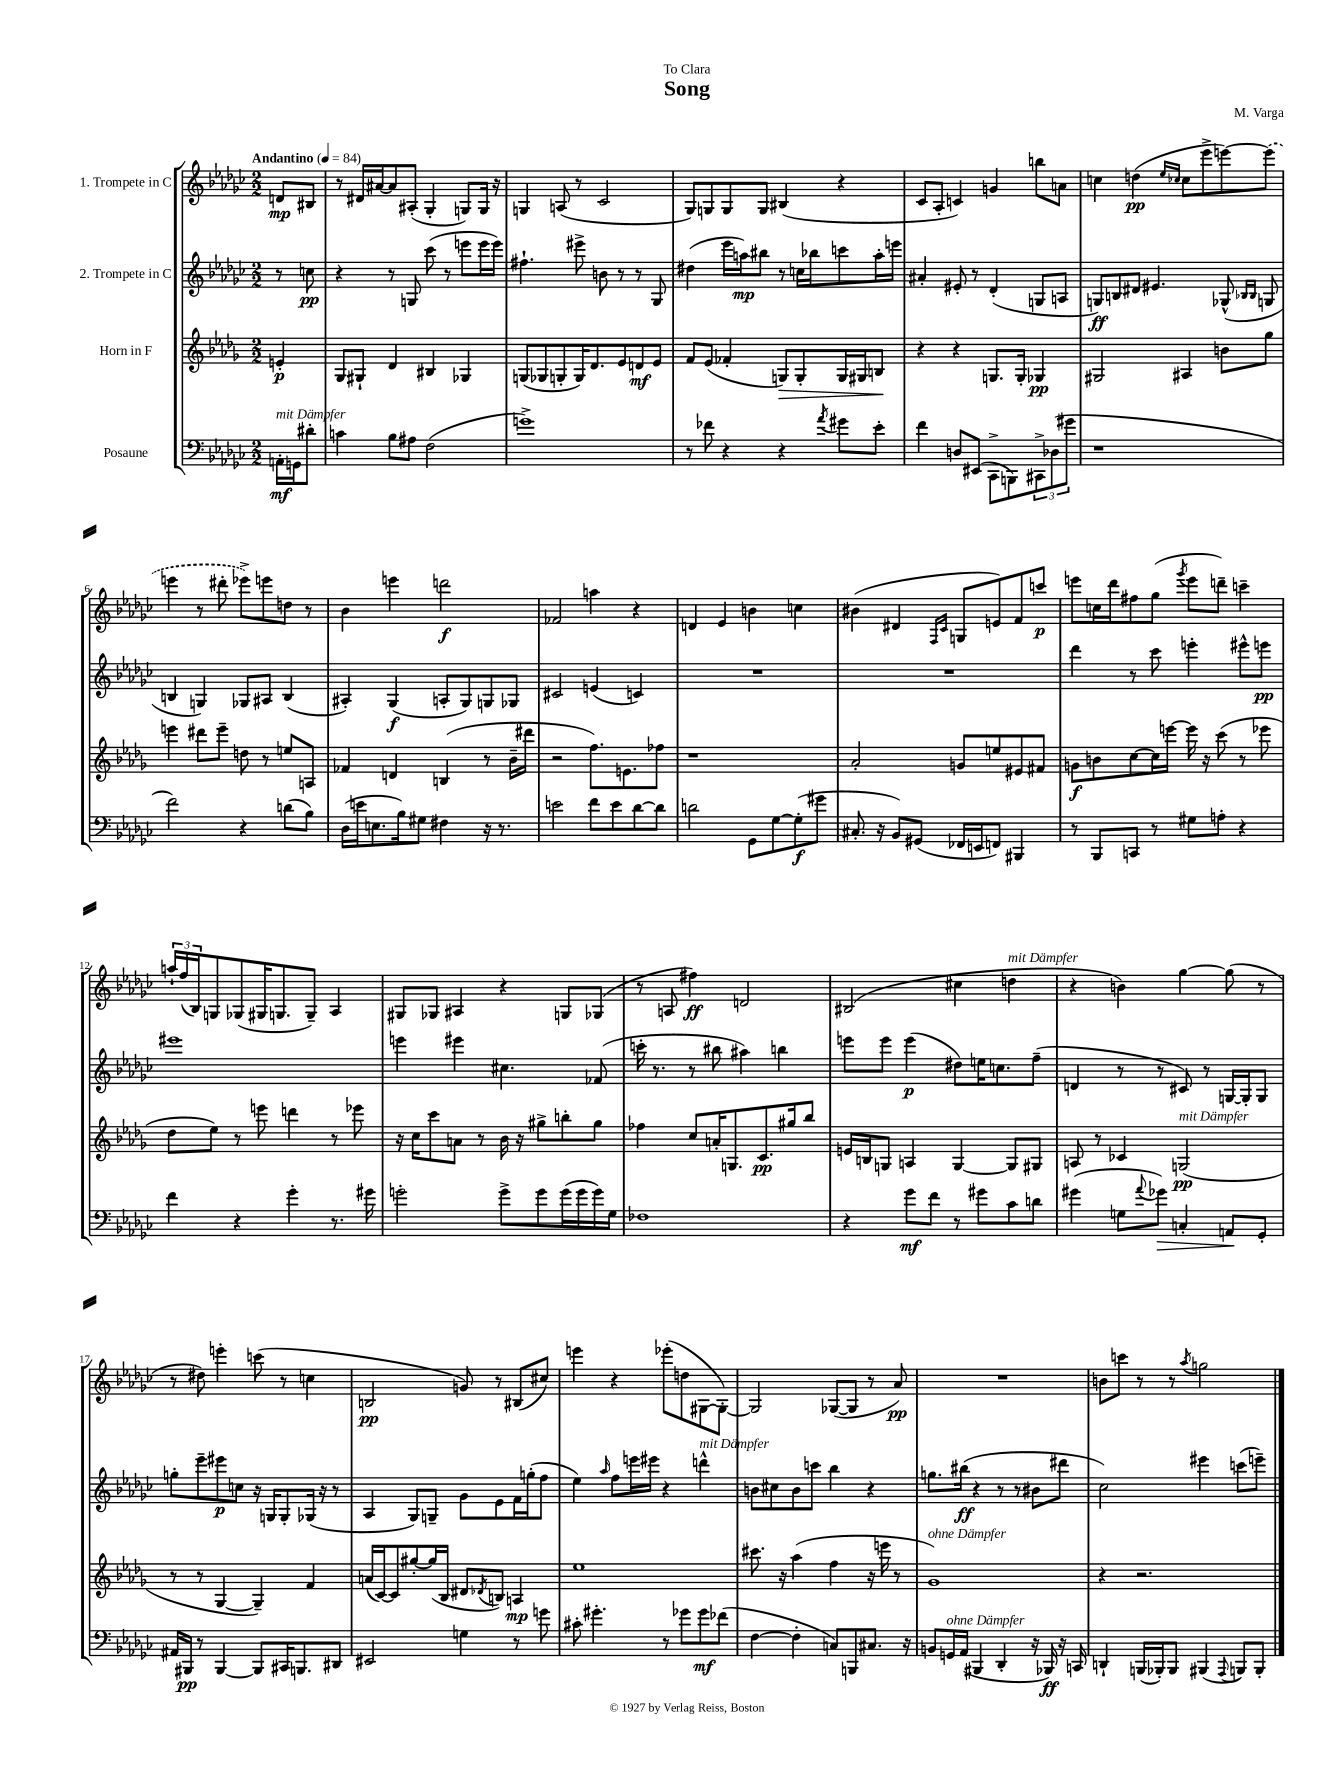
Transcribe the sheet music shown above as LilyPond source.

\header { title = "Song" composer = "M. Varga" dedication = "To Clara" }
<<
\new StaffGroup <<
\new Staff = "s0" \with { instrumentName = "1. Trompete in C" } {
    \clef treble \key ges \major \numericTimeSignature \time 2/2 \partial 4 \tempo "Andantino" 4 = 84
    d'8\mp bis8 |
    r8 dis'16 ais'16~ ais'8 ais8-.( ges4-. g8) g16 r16 |
    g4 a8( r8 ces'2 |
    ges8) g8 g8 g8 bis4( r4 |
    ces'8 aes8-. c'4) g'4 b''8 a'8 |
    c''4 d''4\pp( \grace { ees''16 ces''16 } ces''8 ees'''8-> e'''8~) \once \slurDashed e'''8( |
    e'''4 r8 dis'''8-. ees'''8->) e'''8 d''8 r8 |
    bes'4 e'''4 d'''2\f |
    fes'2 a''4 r4 |
    d'4 ees'4 b'4 c''4 |
    bis'4( dis'4 \grace { f16 ces'16 } g8 e'8) f'8 c'''8\p |
    e'''8 c''16 des'''16 fis''8 ges''8( \acciaccatura { ges'''8 } e'''8 d'''8--) c'''4-- |
    \tuplet 3/2 { a''16-! f''16( bes16) } g8 ges8( gis16 g8. g8--) aes4 |
    gis8 ges8 ais4 r4 g8 ges8( |
    r8 a8 fis''4\ff) d'2 |
    bis2( cis''4 d''4^\markup { \italic "mit Dämpfer" } |
    r4 b'4) ges''4~ ges''8( r8 |
    r8 dis''8) e'''4-. c'''8( r8 c''4 |
    b2\pp g'8) r8 bis8( cis''8) |
    e'''4 r4 ees'''8-.( d''8 gis8~ gis8~-.) |
    gis2 ges8~( ges8 r8 aes'8\pp) |
    R1 |
    b'8 c'''8 r8 r8 \acciaccatura { aes''8 } g''2 \bar "|." |
}
\new Staff = "s1" \with { instrumentName = "2. Trompete in C" } {
    \clef treble \key ges \major \numericTimeSignature \time 2/2 \partial 4
    r8 c''8\pp |
    r4 r8 g8 ces'''8( r8 e'''8 e'''16 e'''16) |
    fis''4.-! eis'''8-> b'8 r8 r8 ges8 |
    dis''4( ees'''16 a''16\mp) bis''8 r8 c''16 bes''16 c'''8 a''16-. e'''16 |
    ais'4-. eis'8-. r8 des'4-.( g8 a8 |
    g8\ff) b8 dis'8 eis'4. ges8-^( \grace { bes16 bes16 } g8 |
    b4 g4) ges8 ais8 b4( |
    ais4-.) ges4\f( a8-. ges8) g8 ges8 |
    cis'2 e'4( c'4) |
    R1 |
    R1 |
    des'''4 r8 ces'''8 e'''4-. eis'''8-^ e'''8\pp |
    eis'''1 |
    e'''4 eis'''4 cis''4. fes'8( |
    c'''16-. r8. r8 bis''8 ais''4) b''4 |
    e'''8 e'''8 e'''4\p( dis''8) e''16 c''8. f''8--( |
    d'4 r8 r8 cis'8) r8 g16~ g16-. g8 |
    g''8-. ees'''8-- eis'''8\p c''8 r16 g16 g8-. ges16( r16 r8 |
    aes4 ges8) g8-- ges'8 ees'8 f'16 g''16-.( f''8 |
    ees''4) \grace { aes''16 } f''8 e'''16 eis'''16 r4 d'''4-^^\markup { \italic "mit Dämpfer" } |
    b'8 cis''8 b'8 c'''8 bes''4 r4 |
    g''8. bis''16\ff( r4 r8 r8 bis'8 dis'''8 |
    ces''2) eis'''4 c'''8( e'''8--) \bar "|." |
}
\new Staff = "s2" \with { instrumentName = "Horn in F" } {
    \clef treble \key des \major \numericTimeSignature \time 2/2 \partial 4
    e'4-.\p |
    ges8 gis8-! des'4 bis4 ges4 |
    g8( ges8 g8-. g16) des'8. ees'8 d'8\mf ees'8 |
    f'8 ees'8( fes'4-. g8\>) g8-. g16 gis16 b8\! |
    r4 r4 g8. g16-. ges4\pp |
    gis2 ais4 b'8 ges''8 |
    e'''4 dis'''8 e'''8-- d''8 r8 e''8 a8 |
    fes'4 d'4 b4( r8 bes'16-- dis'''16 |
    r2 f''8.) e'8. fes''8 |
    r1 |
    aes'2-. g'8 e''8 eis'8 fis'8 |
    g'8\f b'8 c''8~ c''16 e'''16~ e'''16 r16 c'''8( r8 ees'''8 |
    des''8 ees''8) r8 e'''8 d'''4 r8 ees'''8 |
    r16 c''16 c'''8 a'8 r8 bes'16 r16 gis''8-> b''8-. gis''8 |
    fes''4 c''8 a'16-. g8. c'8.\pp gis''16 bes''8 |
    e'16 b16 g8 a4 g4~ g8 gis8 |
    a8 r8 ces'4 g2\pp^\markup { \italic "mit Dämpfer" }( |
    r8 r8 ges4~ ges4--) f'4 |
    a'16( c'16~) c'8 gis''8~-. gis''16( bes16 dis'8 \acciaccatura { des'8 } b8) a4\mp |
    ees''1 |
    cis'''8. r16 aes''4( f''4 r16 e'''16 r8 |
    ges'1^\markup { \italic "ohne Dämpfer" }) |
    r4 r2. \bar "|." |
}
\new Staff = "s3" \with { instrumentName = "Posaune" } {
    \clef bass \key ges \major \numericTimeSignature \time 2/2 \partial 4
    a,16-.\mf^\markup { \italic "mit Dämpfer" } g,16 dis'8-. |
    c'4 bes8 ais8 f2( |
    g'1->) |
    r8 fes'8 r4 r4 \acciaccatura { aes'8 } gis'8 ees'8-. |
    f'4 d8 eis,8( ces,8-> b,,8) \tuplet 3/2 { cis,8-> des8( gis'8 } |
    r1 |
    f'2) r4 d'8( bes8) |
    des16( e'16 e8. bes16) gis8 fis4 r16 r8. |
    e'2 f'8 e'8 des'8~ des'8 |
    d'2 ges,8 ges8~ ges8-.\f( gis'8 |
    cis8.-. r16 bes,8) gis,8( fes,16 e,16 f,8) bis,,4 |
    r8 bes,,8 c,8 r8 gis8 a8-. r4 |
    f'4 r4 ges'4-. r8. gis'16 |
    g'2-. g'8-> g'8 g'16( g'16 g'16) ges16 |
    fes1 |
    r4 ges'8\mf f'8 r8 gis'8 ces'8 d'8 |
    gis'4( g8 \appoggiatura { aes'8 } ges'8\>) c4-. a,8\! ges,8-. |
    ais,16 bis,,16\pp r8 bis,,4~ bis,,8 cis,16 b,,8. dis,8 |
    eis,2 g4 r8 g'8 |
    cis'8-. gis'4.-. r8 ges'8 ges'8\mf fes'8( |
    f4~ f4-. c8) b,,8 cis8. r16 |
    b,8 g,16^\markup { \italic "ohne Dämpfer" } aes,16( bis,,4 des,4-. r16 bes,,16\ff) r16 c,16 |
    d,4-! b,,16( bes,,16-.) bes,,8 bis,,4( \appoggiatura { aes,,8 } b,,8) b,,8-. \bar "|." |
}
>>
>>
